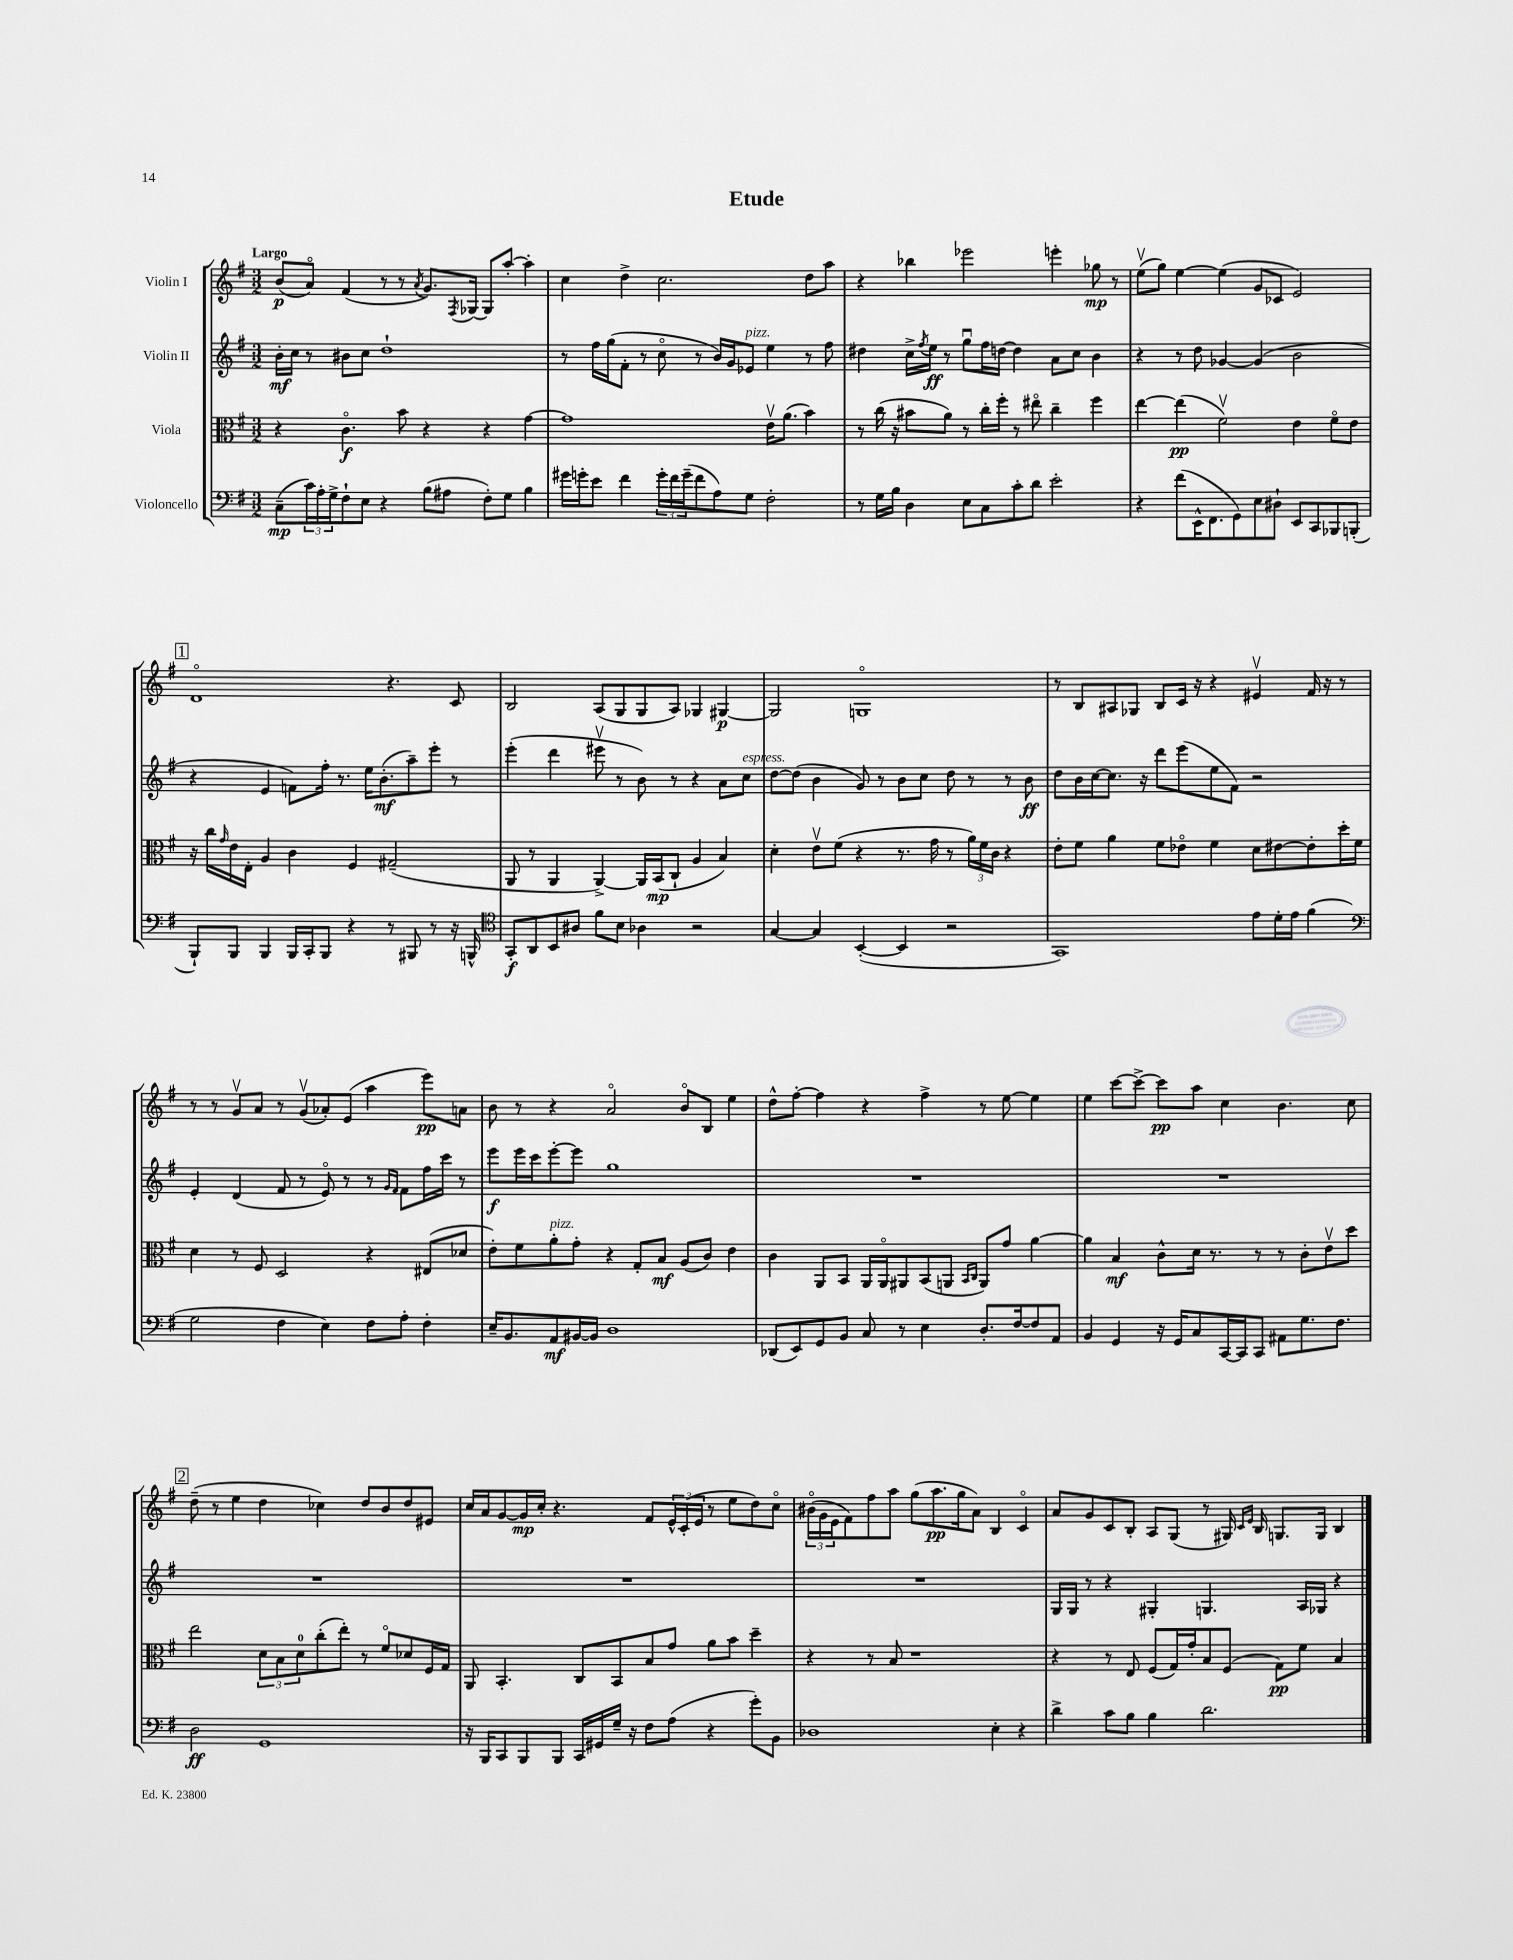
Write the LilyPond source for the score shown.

\header { title = "Etude" }
<<
\new StaffGroup <<
\new Staff = "s0" \with { instrumentName = "Violin I" } {
    \clef treble \key g \major \numericTimeSignature \time 3/2 \tempo "Largo"
    b'8\p( a'8\flageolet) fis'4( r8 r8 \acciaccatura { a'8 } g'8.) \acciaccatura { fis8 } ges16~ ges8 a''8~-. a''4-. |
    c''4 d''4-> c''2. d''8 a''8 |
    r4 bes''4 ees'''2 e'''4-. ges''8\mp r8 |
    e''8\upbow( g''8) e''4~ e''4( g'8 ces'8 e'2) |
    \mark \markup { \box "1" } d'1\flageolet r4. c'8 |
    b2 a8( g8 g8 a8) ges4 gis4~\p |
    gis2 g1\flageolet |
    r8 b8 ais8 ges8 b8 c'16 r16 r4 eis'4\upbow fis'16 r16 r8 |
    r8 r8 g'8\upbow a'8 r8 g'8\upbow( aes'8-.) e'8( a''4 e'''8\pp) a'8 |
    b'8 r8 r4 a'2\flageolet b'8\flageolet b8 e''4 |
    d''8-^ fis''8~-. fis''4 r4 fis''4-> r8 e''8~ e''4 |
    e''4 c'''8~ c'''8~-> c'''8\pp a''8 c''4 b'4. c''8 |
    \mark \markup { \box "2" } d''8--( r8 e''4 d''4 ces''4) d''8 b'8 d''8 eis'8 |
    c''16 a'16 g'8~ g'16\mp c''16-. r4. fis'8 \tuplet 3/2 { e'16-^ c'16-.( e'16 } r8 e''8 d''8) c''8\flageolet |
    \tuplet 3/2 { bis'16\flageolet( g'16 e'16 } fis'8) fis''8 a''8 g''8( a''8.\pp g''16 a'8) b4 c'4\flageolet |
    a'8 g'8 c'8 b8-. a8 g8( r8 gis16) \grace { c'16 e'16 } b16 g8. g16 b4 \bar "|." |
}
\new Staff = "s1" \with { instrumentName = "Violin II" } {
    \clef treble \key g \major \numericTimeSignature \time 3/2
    b'16-.\mf c''16 r8 bis'8 c''8 d''1-! |
    r8 fis''16 g''16( fis'8-. r8 c''8\flageolet r8 b'16) g'16 ees'8^\markup { \italic "pizz." } e''4 r8 fis''8 |
    dis''4 c''16-> \acciaccatura { fis''8 } e''16\ff r8 g''8\downbow fis''16 d''16~ d''4 a'8 c''8 b'4 |
    r4 r8 d''8 ges'4~ ges'4( b'2 |
    \mark \markup { \box "1" } r4 e'4 f'8) fis''16-. r8. e''16 b'8.-.\mf( a''8--) e'''8-. r8 |
    e'''4-.( d'''4 eis'''8\upbow r8 b'8) r8 r4 a'8 c''8^\markup { \italic "espress." } |
    d''8~ d''8( b'4 g'8) r8 b'8 c''8 d''8 r8 r8 b'8\ff |
    d''8 b'16 c''16~ c''8. r16 d'''8 e'''8( e''8 fis'8) r2 |
    e'4-. d'4( fis'8 r8 e'8\flageolet) r8 r8 \grace { g'16 fis'16 } fis'8 fis''16 c'''16 r8 |
    e'''8\f e'''16 c'''16 e'''8~-. e'''8 g''1 |
    R1. |
    R1. |
    \mark \markup { \box "2" } R1. |
    R1. |
    R1. |
    g16 g16 r8 r4 gis4-. g4. a16 ges16 r4 \bar "|." |
}
\new Staff = "s2" \with { instrumentName = "Viola" } {
    \clef alto \key g \major \numericTimeSignature \time 3/2
    r4 c'4.\flageolet\f b'8 r4 r4 g'4~ |
    g'1 e'16\upbow a'8.( b'4) |
    r8 c''16( r16 bis'8 a'8) r8 c''16-. fis''16-. r8 eis''8\flageolet c''4-- fis''4 |
    e''4~ e''4\pp( fis'2\upbow) e'4 fis'8\flageolet e'8 |
    \mark \markup { \box "1" } r16 c''16 \grace { g'16 } e'16 e16-. a4 c'4 fis4 gis2--( |
    a,8 r8 a,4 a,4~->) a,16 b,16\mp( c8-! a4 b4) |
    d'4-. e'8\upbow fis'8( r4 r8. g'16 r8 \tuplet 3/2 { a'16) fis'16 c'16 } r4 |
    e'8-. fis'8 a'4 fis'8 ees'8\flageolet fis'4 d'8 eis'8~ eis'8-. d''16-. fis'16 |
    d'4 r8 fis8 d2 r4 eis8( des'8 |
    e'8-.) fis'8 a'8-.^\markup { \italic "pizz." } g'8-. r4 g8-. b8\mf a8( c'8) e'4 |
    c'4 a,8 b,8 a,16 a,16\flageolet ais,8 b,8( a,8 \grace { b,16 c16 } a,8) g'8 a'4~ |
    a'4 b4\mf c'8-^ d'16 r8. r8 r8 c'8-. e'8\upbow d''8 |
    \mark \markup { \box "2" } e''2 \tuplet 3/2 { d'8 b8 d'8-0 } c''8-.( e''8-.) r8 fis'8\flageolet des'8 fis16 g16 |
    a,8 b,4.-. c8 b,8 b8 g'8 a'8 b'8 d''4-- |
    r4 r8 b8 r1 |
    r4 r8 e8 fis8( g16) g'16-. b8 fis8( g8\pp) fis'8 b4 \bar "|." |
}
\new Staff = "s3" \with { instrumentName = "Violoncello" } {
    \clef bass \key g \major \numericTimeSignature \time 3/2
    c8--\mp( \tuplet 3/2 { c'16) a16-. g16-> } fis8-! e8 r4 b8( ais8 fis8-.) g8 b4 |
    gis'16 g'16-. e'8 fis'4 \tuplet 3/2 { g'16-. fis'16 g'16--( } fis'8 a8) g8 fis2-. |
    r8 g16 b16 d4 e8 c8 c'8-. d'8 e'2-. |
    r4 fis'8( e,16-^ fis,8. g,8) e8 dis8-! e,8 c,8 bes,,8 b,,8-.( |
    \mark \markup { \box "1" } b,,8-!) b,,8 b,,4 b,,16 c,16-. b,,8 r4 r8 bis,,8 r8 r16 b,,16-^ |
    \clef tenor g,8-.\f a,8 b,8 ais8 fis'8 b8 aes4 r2 |
    g4~ g4 b,4~-.( b,4 r2 |
    g,1) e'8 d'16-. e'16 fis'4( |
    \clef bass g2 fis4 e4) fis8 a8-. fis4-. |
    e16-- b,8. a,8\mf bis,16~ bis,16 d1 |
    des,8( e,8) g,8 b,8 c8 r8 e4 d8.-. fis16~ fis8 a,8 |
    b,4 g,4 r16 g,16 c8 c,16~ c,16 c,8 ais,8 g8. fis8. |
    \mark \markup { \box "2" } d2\ff g,1 |
    r16 b,,16 c,8 b,,8 b,,8 c,16 gis,16 g16-- r16 fis8 a8( r4 g'8-.) b,8 |
    des1 e4-. r4 |
    d'4-> c'8 b8 b4 d'2. \bar "|." |
}
>>
>>
\layout { \context { \Score \remove "Bar_number_engraver" } }
